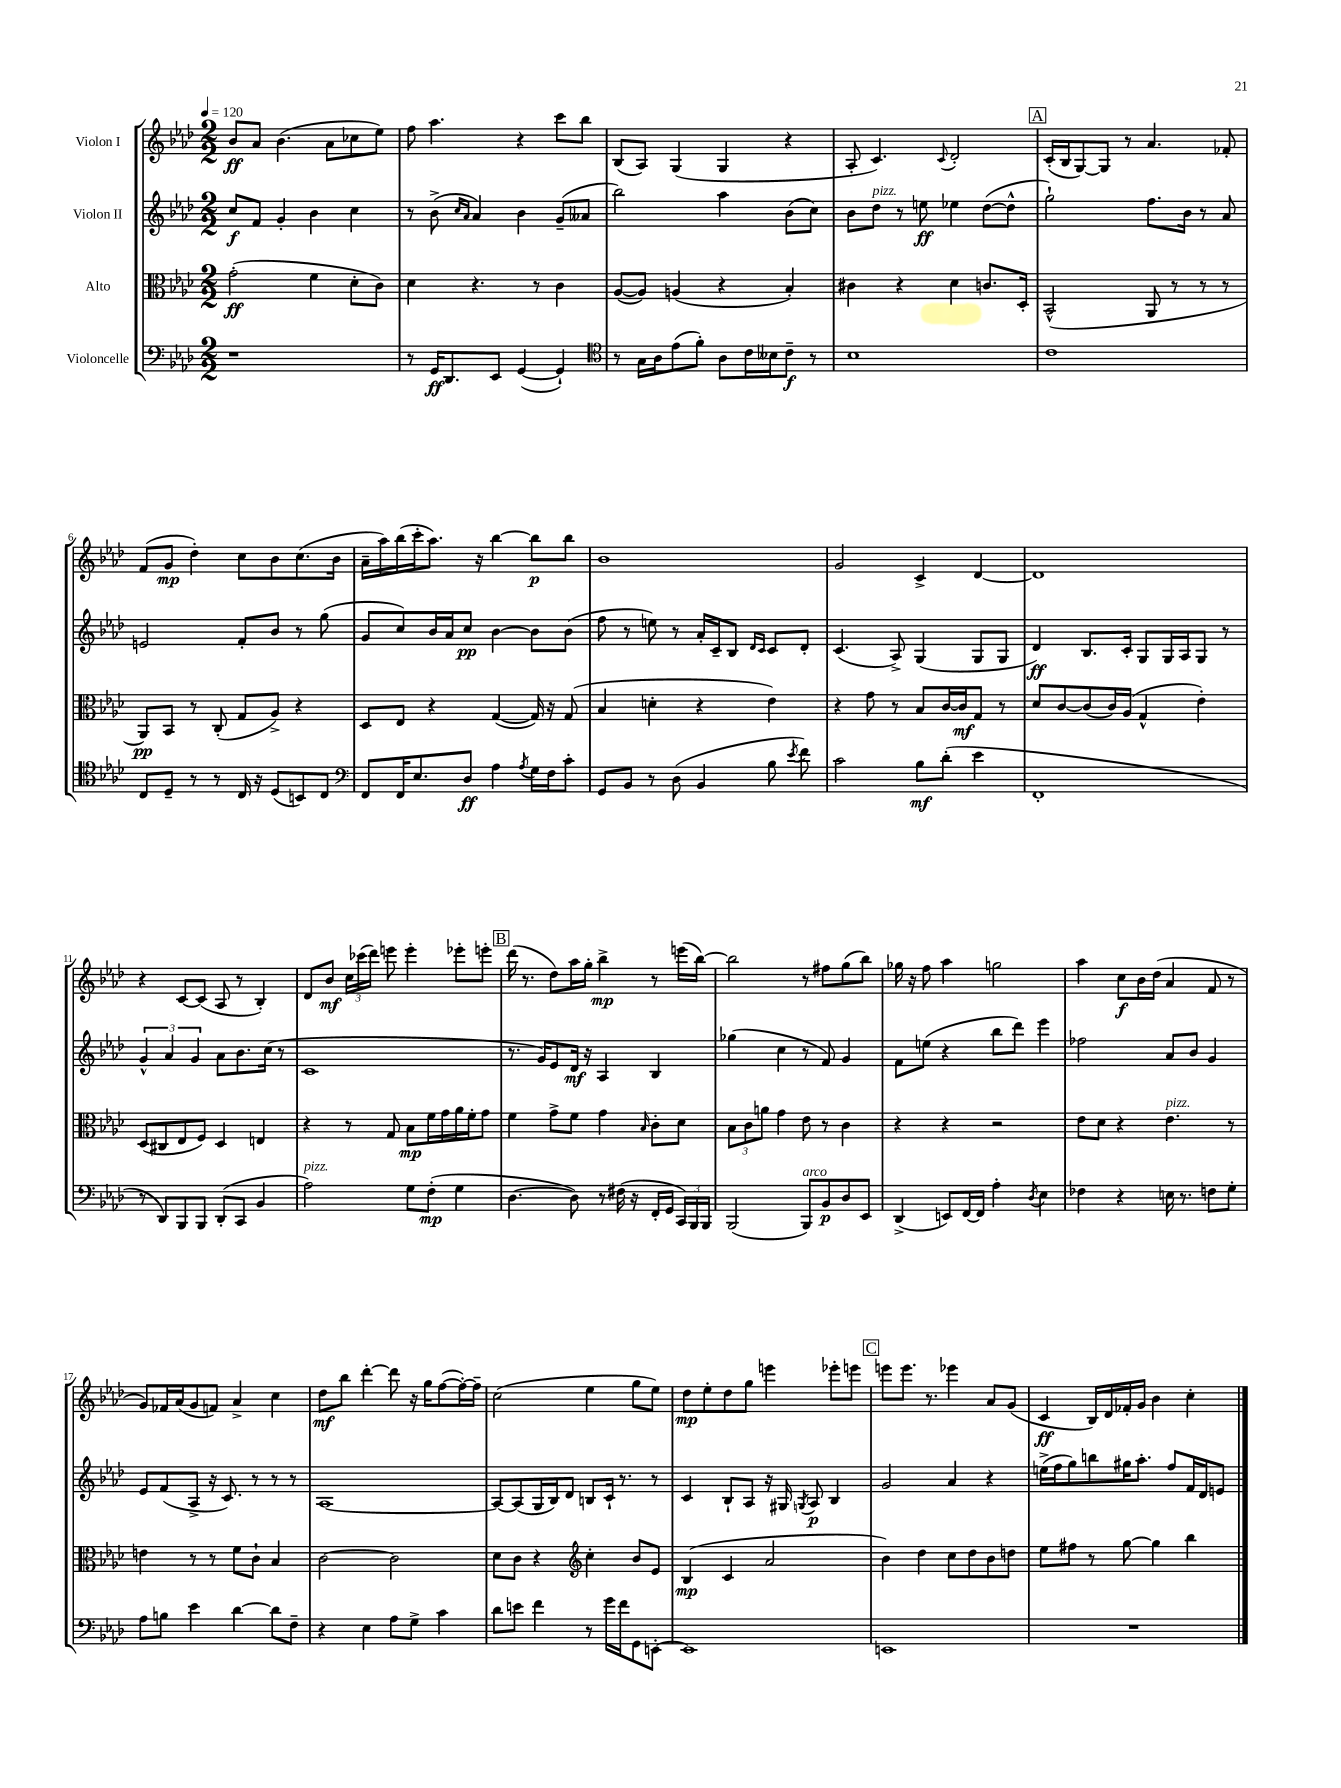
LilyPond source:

<<
\new StaffGroup <<
\new Staff = "s0" \with { instrumentName = "Violon I" } {
    \clef treble \key aes \major \numericTimeSignature \time 2/2 \tempo 4 = 120
    \autoBeamOff bes'8[\ff aes'8] bes'4.( aes'8[ ces''8 ees''8]) |
    f''8 aes''4. r4 c'''8[ bes''8] |
    bes8[( aes8]) g4( g4 r4 |
    aes8-. c'4.) \appoggiatura { c'8 } des'2-. |
    \mark \markup { \box "A" } c'16[-.( bes16 g8~) g8] r8 aes'4. fes'8-. |
    f'8[( g'8]\mp des''4-.) c''8[ bes'8 c''8.( bes'16] |
    aes'16[-- aes''16) bes''16( c'''16-. aes''8.]) r16 bes''4~ bes''8[\p bes''8] |
    bes'1 |
    g'2 c'4-> des'4~ |
    des'1 |
    r4 c'8[~ c'8]( aes8 r8 bes4-.) |
    des'8[ bes'8]\mf \tuplet 3/2 { c''16[ ces'''16( des'''16]) } e'''8 e'''4-. ees'''8[-. e'''8]-. |
    \mark \markup { \box "B" } des'''16( r8. des''8[) aes''16 g''16]-. bes''4->\mp r8 e'''16[( bes''16]~) |
    bes''2 r8 fis''8[ g''8( bes''8]) |
    ges''16 r16 f''8 aes''4 g''2 |
    aes''4 c''8[\f bes'16 des''16]( aes'4 f'8 r8 |
    g'8[) fes'16 aes'16( g'8 f'8]) aes'4-> c''4 |
    des''8[\mf bes''8] des'''4~-. des'''8 r16 g''16[ f''8~( f''16~-.) f''16]-- |
    c''2( ees''4 g''8[ ees''8]) |
    des''8[\mp ees''8-. des''8 g''8] e'''4 ees'''8[-. e'''8] |
    \mark \markup { \box "C" } e'''8[ e'''8.] r8. ees'''4 aes'8[ g'8]( |
    c'4\ff bes16[) des'16 fes'16-. g'16] bes'4 c''4-. \bar "|." |
}
\new Staff = "s1" \with { instrumentName = "Violon II" } {
    \clef treble \key aes \major \numericTimeSignature \time 2/2
    \autoBeamOff c''8[\f f'8] g'4-. bes'4 c''4 |
    r8 bes'8->( \grace { c''16[ aes'16] } aes'4) bes'4 g'8[--( aeses'8] |
    bes''2) aes''4 bes'8[( c''8]) |
    bes'8[ des''8]^\markup { \italic "pizz." } r8 e''8\ff ees''4 des''8[~( des''8]-^ |
    \mark \markup { \box "A" } g''2-!) f''8.[ bes'16] r8 aes'8 |
    e'2 f'8[-. bes'8] r8 g''8( |
    g'8[ c''8) bes'16 aes'16 c''8]\pp bes'4~ bes'8[ bes'8]( |
    f''8 r8 e''8) r8 aes'16[-. c'16-- bes8] \grace { des'16[ c'16] } c'8[ des'8]-. |
    c'4.( aes8->) g4( g8[ g8] |
    des'4\ff) bes8.[ c'16]-. g8[ g16 aes16 g8] r8 |
    \tuplet 3/2 { g'4-^ aes'4 g'4 } aes'8[ bes'8. c''16]( r8 |
    c'1 |
    \mark \markup { \box "B" } r8. g'16[) ees'8 des'16]\mf r16 aes4 bes4 |
    ges''4( c''4 r8 f'8) g'4 |
    f'8[ e''8]( r4 bes''8[ des'''8]) ees'''4 |
    fes''2 aes'8[ bes'8] g'4 |
    ees'8[ f'8( aes8]-> r16 c'8.) r8 r8 r8 |
    aes1~ |
    aes8[~ aes8( g16 bes16) des'8] b8[ c'16]-! r8. r8 |
    c'4 bes8[-! aes8] r16 gis16 \acciaccatura { g8 } aes8\p bes4 |
    \mark \markup { \box "C" } g'2 aes'4 r4 |
    e''16[->( f''16 g''8) b''8 gis''16 aes''8.]-. f''8[ f'16 des'16 e'8] \bar "|." |
}
\new Staff = "s2" \with { instrumentName = "Alto" } {
    \clef alto \key aes \major \numericTimeSignature \time 2/2
    \autoBeamOff g'2-.\ff( f'4 des'8[-. c'8]) |
    des'4 r4. r8 c'4 |
    aes8[~( aes8]) a4( r4 bes4-.) |
    cis'4 r4 des'4 c'8.[ des16]-. |
    \mark \markup { \box "A" } bes,2-^( aes,8 r8 r8 r8 |
    aes,8[\pp) bes,8] r8 c8-.( g8[ aes8]->) r4 |
    des8[ ees8] r4 g4~( g16) r16 g8( |
    bes4 d'4-. r4 ees'4) |
    r4 g'8 r8 bes8[ c'16~ c'16\mf g8] r8 |
    des'8[ c'8~ c'8( c'16) aes16]( g4-^ ees'4-.) |
    des8[( cis8 ees8 f8]) des4 e4 |
    r4 r8 g8 bes8[\mp f'16 g'16 aes'16 f'16-. g'8] |
    \mark \markup { \box "B" } f'4 g'8[-> f'8] g'4 \grace { bes16 } c'8[-. des'8] |
    \tuplet 3/2 { bes8[ c'8 a'8] } g'4 ees'8 r8 c'4 |
    r4 r4 r2 |
    ees'8[ des'8] r4 ees'4.^\markup { \italic "pizz." } r8 |
    e'4 r8 r8 f'8[ c'8]-! bes4 |
    c'2~ c'2 |
    des'8[ c'8] r4 \clef treble c''4-. bes'8[ ees'8] |
    bes4\mp( c'4 aes'2 |
    \mark \markup { \box "C" } bes'4) des''4 c''8[ des''8 bes'8 d''8] |
    ees''8[ fis''8] r8 g''8~ g''4 bes''4 \bar "|." |
}
\new Staff = "s3" \with { instrumentName = "Violoncelle" } {
    \clef bass \key aes \major \numericTimeSignature \time 2/2
    \autoBeamOff r1 |
    r8 g,16[\ff des,8. ees,8] g,4~( g,4-!) |
    \clef tenor r8 g16[ aes16 ees'8( f'8]-.) aes8[ c'16 beses16 c'8]--\f r8 |
    bes1 |
    \mark \markup { \box "A" } c'1 |
    c8[ des8]-- r8 r8 c16 r16 des8[( b,8) c8] |
    \clef bass f,8[ f,16 ees8. des8]\ff aes4 \acciaccatura { aes8 } g16[ f16 c'8]-. |
    g,8[ bes,8] r8 des8( bes,4 bes8 \acciaccatura { ees'8 } f'8) |
    c'2 bes8[\mf des'8]-.( ees'4 |
    f,1-. |
    r8 des,8[) bes,,8 bes,,8] des,8[-.( c,8] bes,4 |
    aes2^\markup { \italic "pizz." }) g8[ f8]-.\mp( g4 |
    \mark \markup { \box "B" } des4.~ des8) r8 fis16( r16 f,16[-. g,16] \tuplet 3/2 { c,16[) bes,,16 bes,,16] } |
    bes,,2( bes,,8[^\markup { \italic "arco" }) bes,8\p des8 ees,8] |
    des,4->( e,8[) f,16~ f,16] aes4-. \acciaccatura { des8 } ees4 |
    fes4 r4 e16 r8. f8[ g8]-. |
    aes8[ b8] ees'4 des'4~ des'8[ f8]-- |
    r4 ees4 aes8[ g8]-> c'4 |
    des'8[ e'8] f'4 r8 g'16[ f'16 g,8 e,8]~-. |
    e,1 |
    \mark \markup { \box "C" } e,1 |
    R1 \bar "|." |
}
>>
>>
